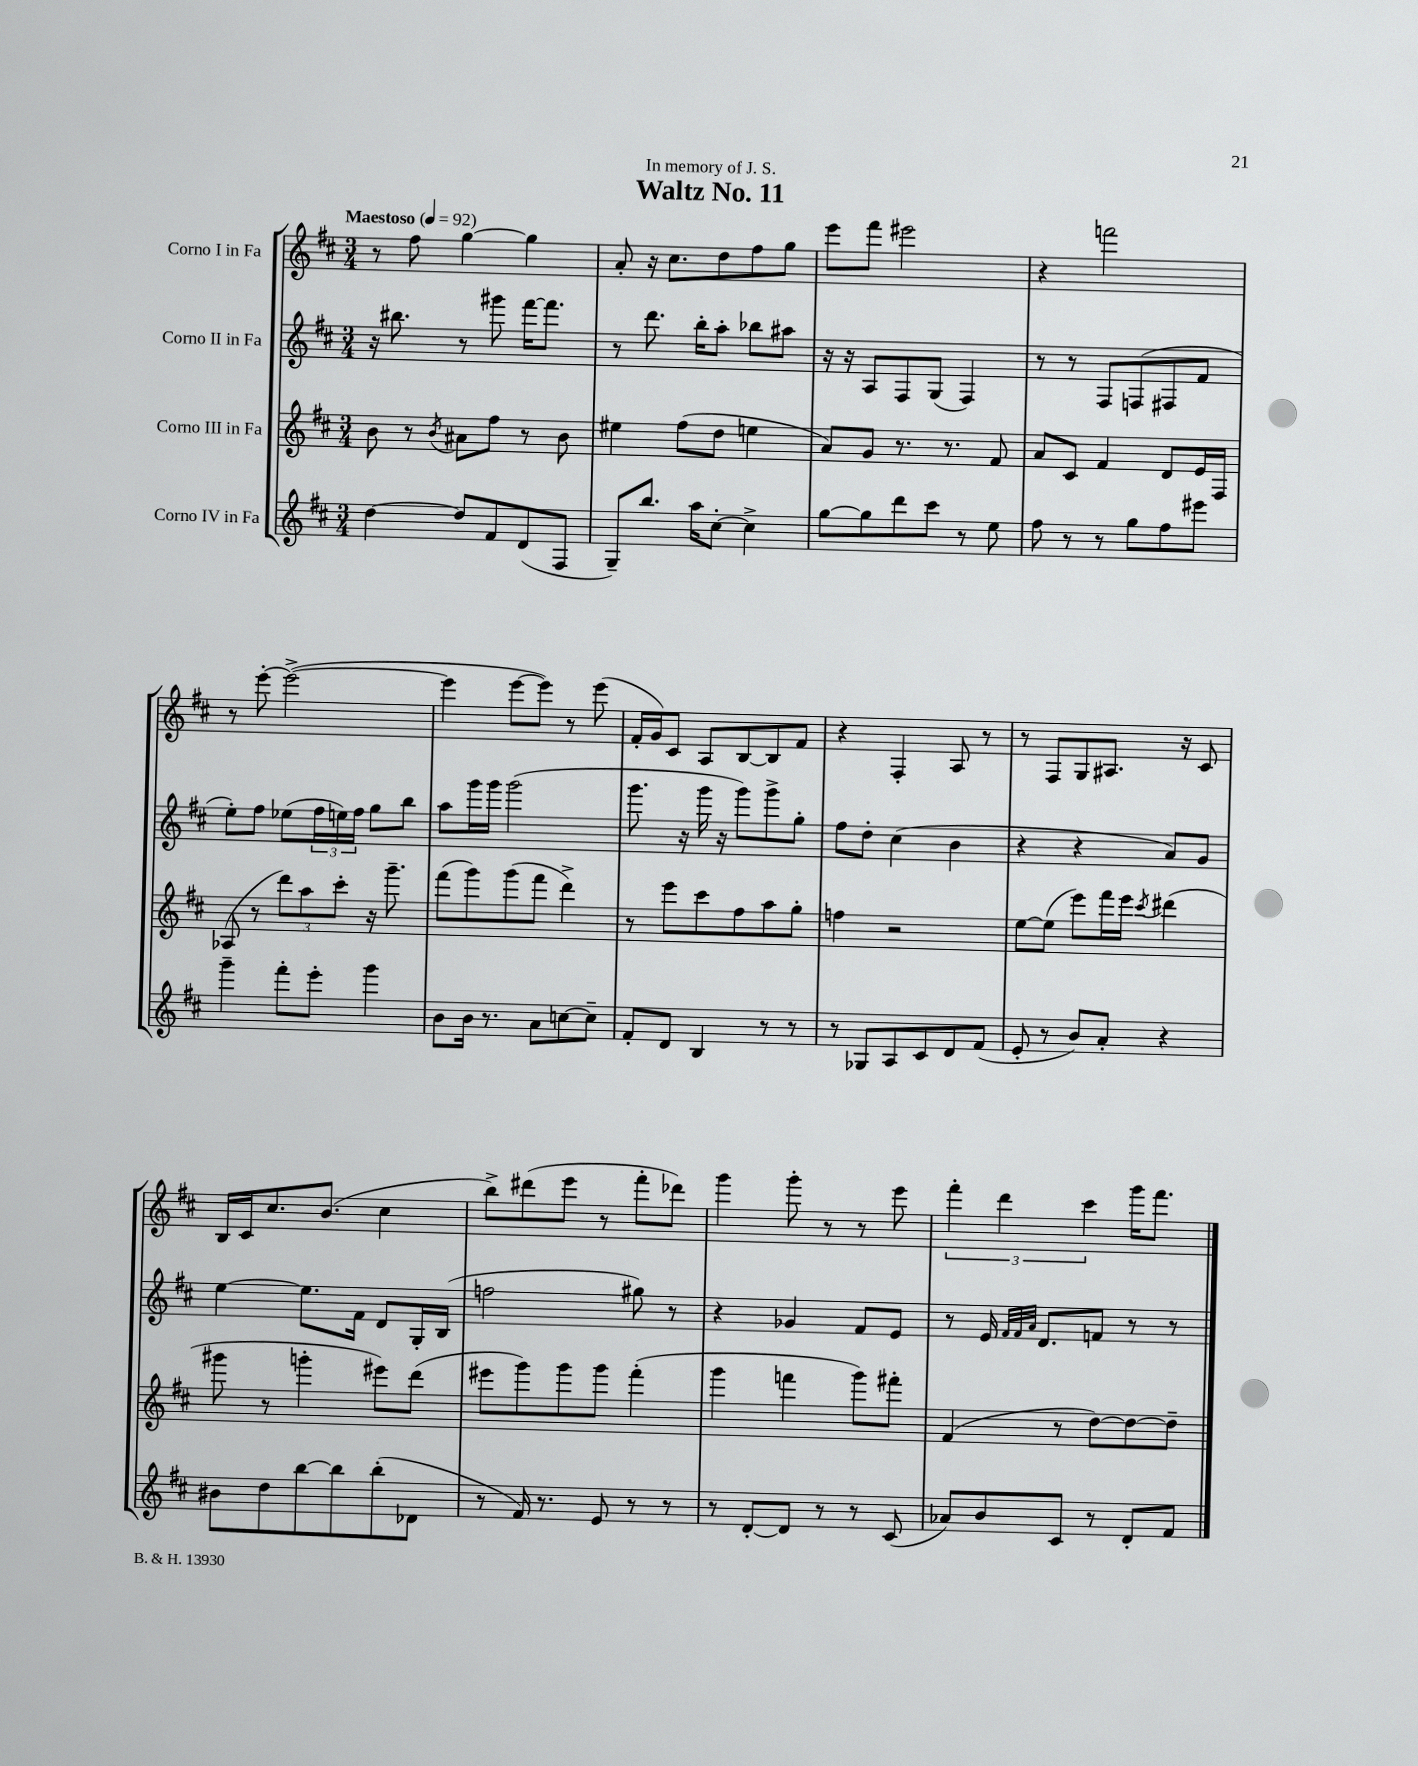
\header { title = "Waltz No. 11" dedication = "In memory of J. S." }
<<
\new StaffGroup <<
\new Staff = "s0" \with { instrumentName = "Corno I in Fa" } {
    \clef treble \key d \major \numericTimeSignature \time 3/4 \tempo "Maestoso" 4 = 92
    r8 fis''8 g''4~ g''4 |
    a'8-. r16 cis''8. d''8 fis''8 g''8 |
    e'''8 fis'''8 eis'''2 |
    r4 f'''2 |
    r8 e'''8~-. e'''2~->( |
    e'''4 e'''8~ e'''8) r8 e'''8( |
    fis'16-. g'16) cis'8 a8 b8~ b8 fis'8 |
    r4 fis4-. a8 r8 |
    r8 fis8 g8 ais8. r16 cis'8 |
    b16 cis'16 cis''8. b'8.( cis''4 |
    b''8->) dis'''8( e'''8 r8 fis'''8-. des'''8) |
    g'''4 g'''8-. r8 r8 e'''8 |
    \tuplet 3/2 { fis'''4-. d'''4 cis'''4 } g'''16 fis'''8. \bar "|." |
}
\new Staff = "s1" \with { instrumentName = "Corno II in Fa" } {
    \clef treble \key d \major \numericTimeSignature \time 3/4
    r16 bis''8. r8 gis'''8 fis'''16~ fis'''8. |
    r8 d'''8. b''16-. a''8-. bes''8 ais''8 |
    r16 r16 a8 fis8 g8( fis4) |
    r8 r8 fis8 f8( fis8 fis'8 |
    e''8-.) fis''8 ees''8( \tuplet 3/2 { fis''16 e''16) fis''16 } g''8 b''8 |
    a''8 g'''16 g'''16 g'''2( |
    g'''8. r16 g'''16 r16 g'''8) g'''8-> g''8-. |
    fis''8 d''8-. cis''4( b'4 |
    r4 r4 a'8) g'8 |
    e''4~ e''8. fis'16 d'8 g16-. b16( |
    f''2 gis''8) r8 |
    r4 ges'4 fis'8 e'8 |
    r8 e'16 \grace { fis'32 fis'32 a'32 } d'8. f'8 r8 r8 \bar "|." |
}
\new Staff = "s2" \with { instrumentName = "Corno III in Fa" } {
    \clef treble \key d \major \numericTimeSignature \time 3/4
    b'8 r8 \acciaccatura { b'8 } ais'8 fis''8 r8 b'8 |
    eis''4 fis''8( d''8 e''4 |
    a'8) g'8 r8. r8. fis'8 |
    a'8 cis'8 fis'4 d'8 e'16 fis16 |
    aes8( r8 \tuplet 3/2 { d'''8) a''8 cis'''8-. } r16 g'''8.-- |
    fis'''8( g'''8) g'''8( fis'''8 d'''4->) |
    r8 e'''8 cis'''8 fis''8 a''8 g''8-. |
    f''4 r2 |
    e''8~ e''8( e'''8) fis'''16 e'''16 \acciaccatura { cis'''8 } dis'''4( |
    gis'''8 r8 g'''4-. eis'''8) d'''8( |
    eis'''8 g'''8) g'''8 g'''8 fis'''4-.( |
    g'''4 f'''4 g'''8) fis'''8-. |
    fis'4( r8 d''8~) d''8~ d''8-- \bar "|." |
}
\new Staff = "s3" \with { instrumentName = "Corno IV in Fa" } {
    \clef treble \key d \major \numericTimeSignature \time 3/4
    d''4~ d''8 fis'8 d'8( fis8 |
    g8--) b''8. a''16 cis''8~-. cis''4-> |
    g''8~ g''8 d'''8 cis'''8 r8 e''8 |
    fis''8 r8 r8 g''8 fis''8 eis'''8 |
    g'''4-- fis'''8-. e'''8-. g'''4 |
    b'8 b'16 r8. a'8 c''8~ c''8-- |
    fis'8-. d'8 b4 r8 r8 |
    r8 ges8 a8 cis'8 d'8 fis'8( |
    e'8-. r8 b'8) a'8-. r4 |
    bis'8 d''8 b''8~ b''8 b''8-.( des'8 |
    r8 fis'16) r8. e'8 r8 r8 |
    r8 d'8~-. d'8 r8 r8 cis'8( |
    aes'8) b'8 cis'8 r8 d'8-. fis'8 \bar "|." |
}
>>
>>
\layout { \context { \Score \remove "Bar_number_engraver" } }
